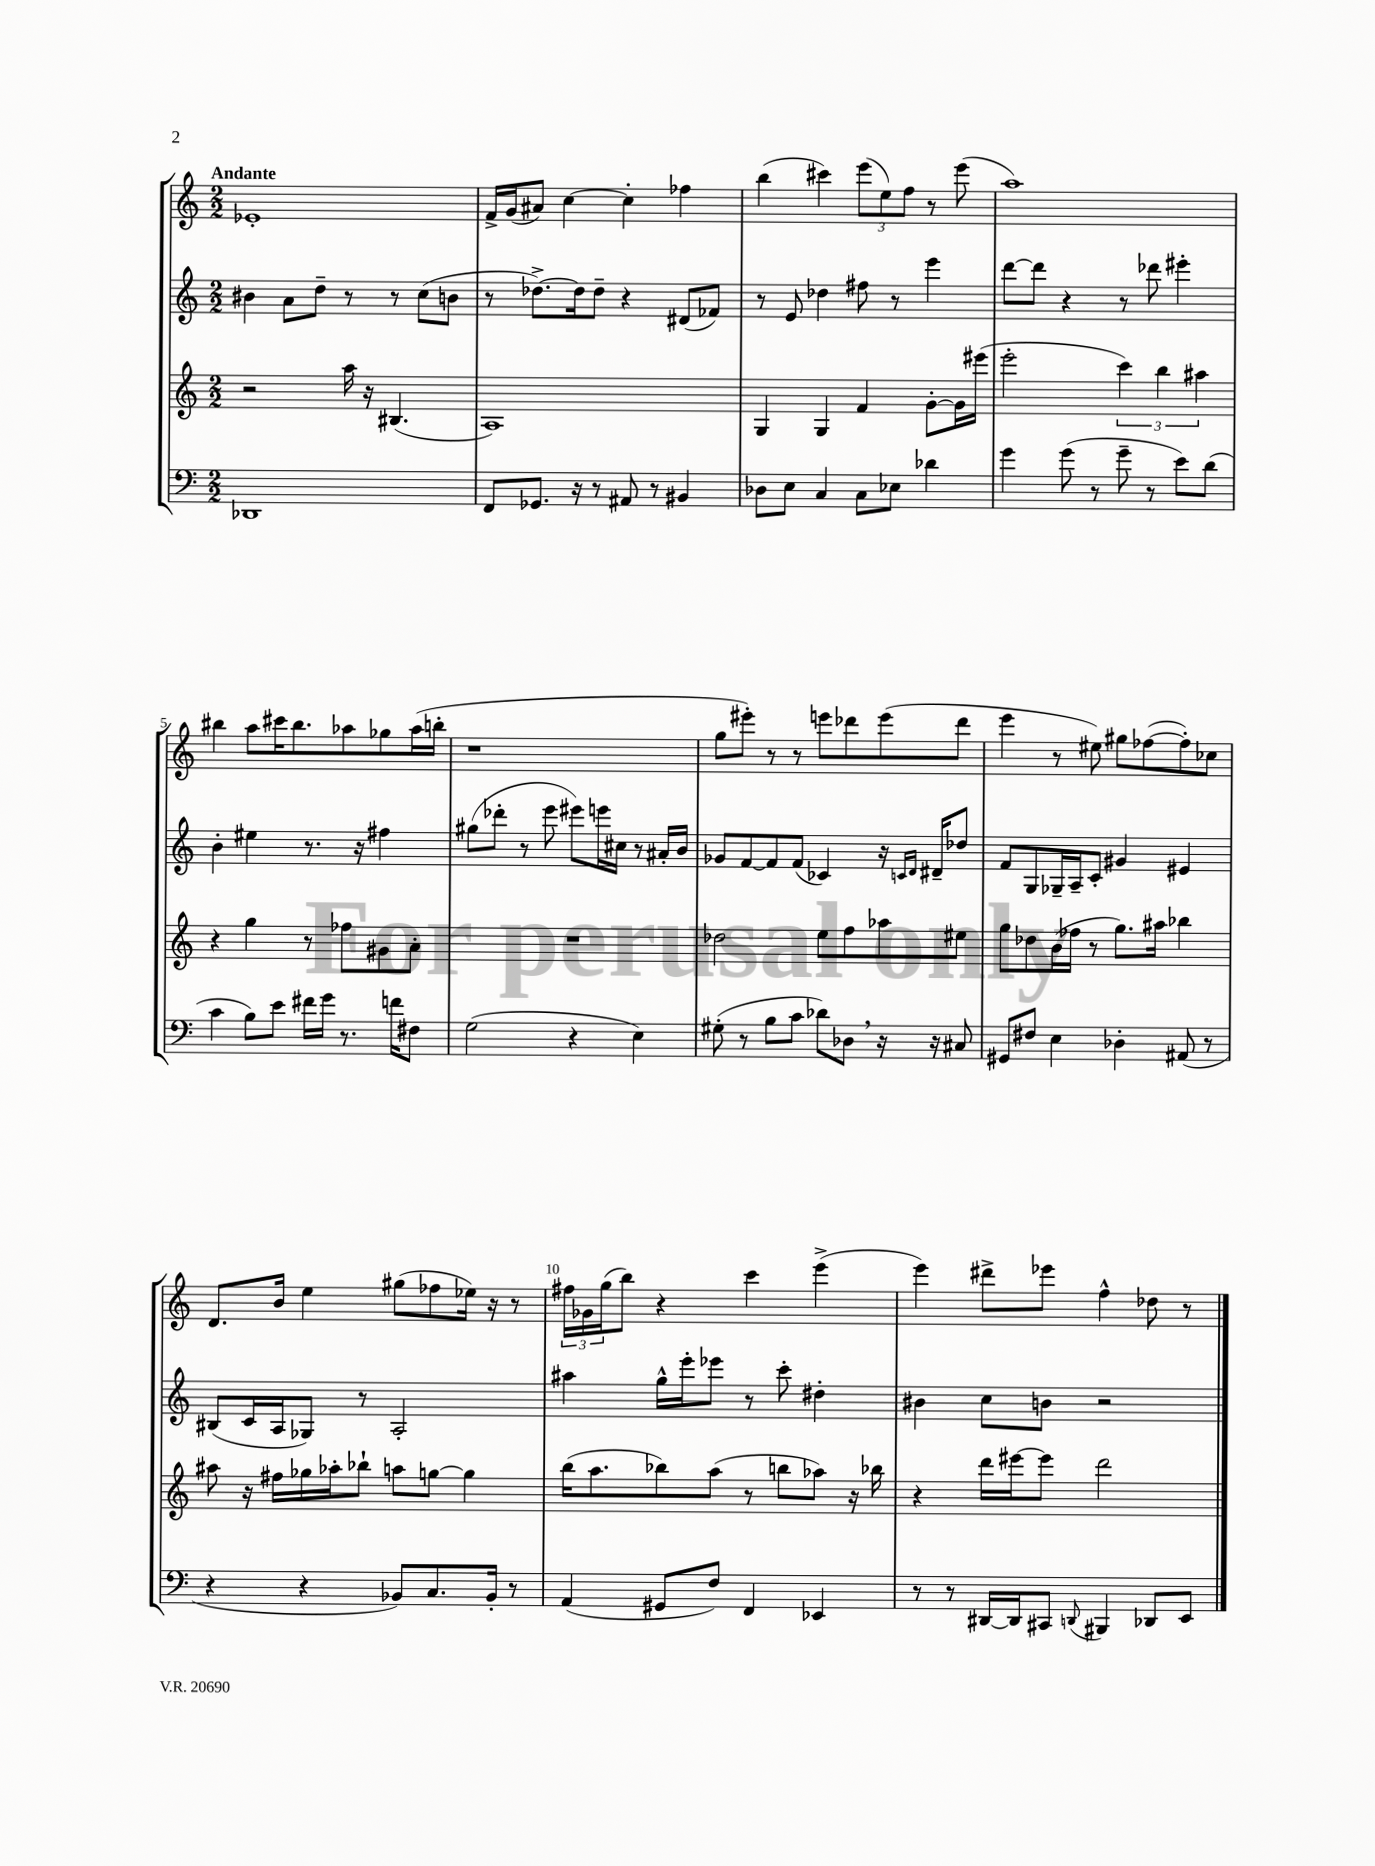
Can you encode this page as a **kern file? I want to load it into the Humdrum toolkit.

**kern	**kern	**kern	**kern
*part4	*part3	*part2	*part1
*staff4	*staff3	*staff2	*staff1
*clefF4	*clefG2	*clefG2	*clefG2
*k[]	*k[]	*k[]	*k[]
*M2/2	*M2/2	*M2/2	*M2/2
=1	=1	=1	=1
!	!	!	!LO:TX:a:B:t=Andante
1DD-X	2r	4b#X\	1e-X'
.	.	8a\L	.
.	.	8dd~\J	.
.	16aa\	8r	.
.	16r	.	.
.	(4.B#X/	8r	.
.	.	(8cc\L	.
.	.	8bn\J	.
=2	=2	=2	=2
8FF/L	1A)	8r	16f^/LL
.	.	.	(16g/J
8.GG-X/J	.	[8.dd-X^\L)	8a#X/J)
.	.	.	[4cc\
16r	.	16dd-\k]	.
8r	.	8dd-~\J	.
8AA#X/	.	4r	4cc'\]
8r	.	.	.
4BB#X/	.	(8d#X/L	4ff-X\
.	.	8f-X/J)	.
=3	=3	=3	=3
8D-X\L	4G/	8r	(4bb\
8E\J	.	8e/	.
4C/	4G/	4dd-X\	4ccc#X\)
8C\L	4f/	8ff#X\	(12eee\L
.	.	.	12ee\)
8E-X\J	.	8r	.
.	.	.	12ff\J
4d-X\	[8g'\L	4eee\	8r
.	16g\L]	.	(8eee\
.	(16eee#X\JJ	.	.
=4	=4	=4	=4
4g\	2eee'\	[8ddd\L	1aa)
.	.	8ddd\J]	.
(8g\	.	4r	.
8r	.	.	.
8g~\	6ccc\)	8r	.
8r	.	8ddd-X\	.
.	6bb\	.	.
8e\L)	.	4eee#X'\	.
.	6aa#X\	.	.
(8d\J	.	.	.
!!LO:LB:g=z
=5	=5	=5	=5
4c\	4r	4b'\	4bb#X\
8B\L)	4gg\	4ee#X\	8aa\L
8e\J	.	.	16ccc#X\K
.	.	.	8.bb#\
16f#X\LL	8r	8.r	.
16g\JJ	.	.	.
8.r	8ff-X\L	.	8aa-X\
.	.	16r	.
.	8g#X\	4ff#X\	8gg-X\
16fn\KL	.	.	.
8F#X\J	8a'\J	.	(16aa-\L
.	.	.	16bbn'\JJ
=6	=6	=6	=6
(2G\	1r	(8gg#X\L	1r
.	.	8ddd-X'\J	.
.	.	8r	.
.	.	8eee\	.
4r	.	8eee#X\L)	.
.	.	16eeen\L	.
.	.	16cc#X\JJ	.
4E\)	.	8r	.
.	.	16a#X'/LL	.
.	.	16b/JJ	.
=7	=7	=7	=7
(8G#X'\	2dd-X\	8g-X/L	8gg\L
8r	.	[8f/	8eee#X'\J)
8B\L	.	8f/]	8r
8c\J	.	(8f/J	8r
8d-X\L)	8ee\L	4c-X/)	8eeen\L
8D-X,\J	8ff\	.	8ddd-X\
16r	8aa-X\	16r	(8eee\
.	.	16qqcn/LL	.
.	.	16qqd/JJ	.
16r	.	16d#X~/KL	.
8C#X/	8ee#X\J	8dd-X/J	8ddd-\J
=8	=8	=8	=8
8GG#X/L	8gg\L	8f/L	4eee\
8F#X/J	8dd-X\	8G/	.
4E\	(16b\L	16G-X~/L	8r
.	16ff-X\JJ	16A~/J	.
.	8r	8c'/J	8ee#X\)
4D-X'\	8.gg\L)	4g#X/	8gg#X\L
.	.	.	([8ff-X\
.	16aa#X\Jk	.	.
(8AA#X/	4bb-X\	4e#X/	8ff-'\])
8r	.	.	8cc-X\J
!!LO:LB:g=z
=9	=9	=9	=9
4r	8aa#X\	(8B#X/L	8.d/L
.	16r	16c/L	.
.	16ff#X\LL	16A/J	16b/Jk
4r	16gg-X\	8G-X/J)	4ee\
.	16aa-X'\J	.	.
.	8bb-X`\J	8r	.
8BB-X/L)	8aan\L	2A'/	(8gg#X\L
8.C/	[8ggn\J	.	8ff-X\
.	4gg\]	.	16ee-X\Jk)
16BB-'/Jk	.	.	16r
8r	.	.	8r
=10	=10	=10	=10
(4AA/	(16bb\KL	4aa#X\	24ff#X\LL
.	.	.	24g-X\
.	8.aa\	.	.
.	.	.	(24gg\J
.	.	.	8bb\J)
8GG#X/L	8bb-X\)	16gg^^\LL	4r
.	.	16eee'\J	.
8F/J)	(8aa\J	8eee-X\J	.
4FF/	8r	8r	4ccc\
.	8bbn\L	8ccc'\	.
4EE-X/	8aa-X\J)	4dd#X'\	(4eee^\
.	16r	.	.
.	16bb-X\	.	.
=11	=11	=11	=11
8r	4r	4b#X\	4eee\)
8r	.	.	.
[16DD#X/LL	16ddd\LL	8cc\L	8ddd#X^\L
16DD#/J]	[16eee#X\J	.	.
8CC#X/J	8eee#\J]	8bn\J	8eee-X\J
8qqDDn/	.	.	.
4BBB#X/	2ddd\	2r	4ff^^\
8DD-X/L	.	.	8dd-X\
8EE/J	.	.	8r
==	==	==	==
*-	*-	*-	*-
